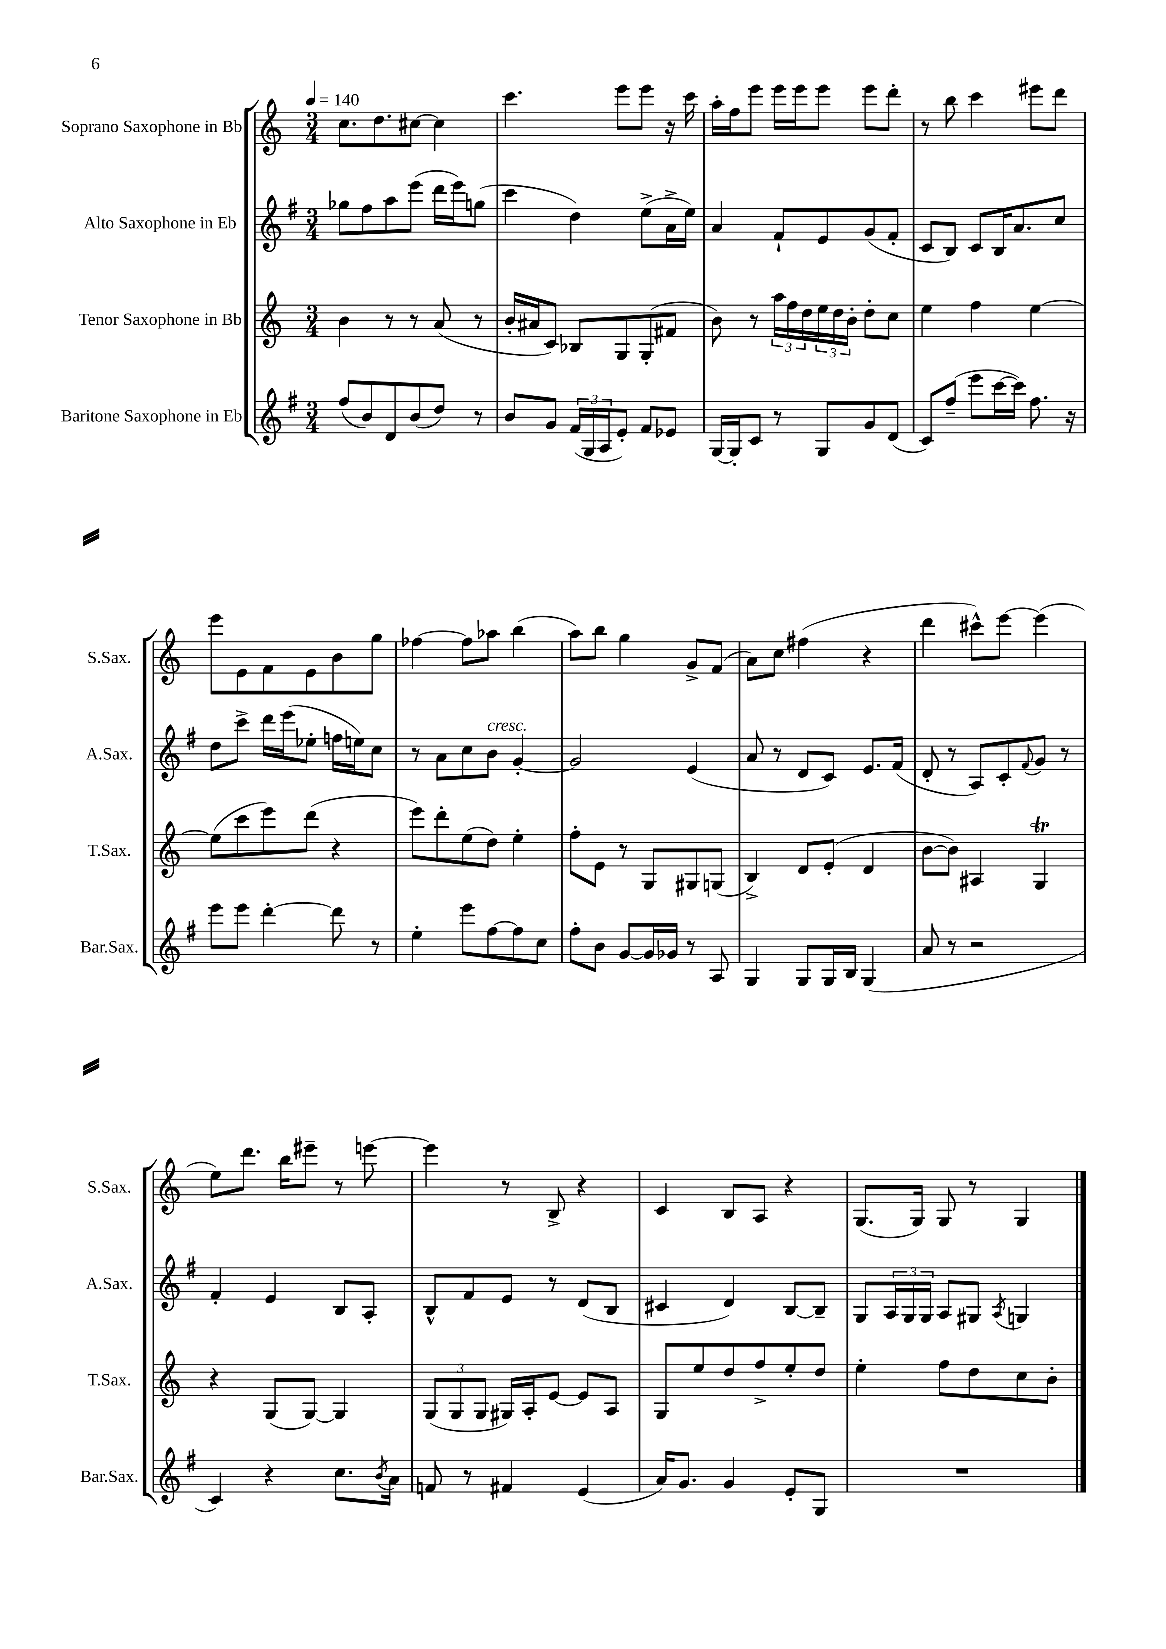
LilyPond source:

<<
\new StaffGroup <<
\new Staff = "s0" \with { instrumentName = "Soprano Saxophone in Bb" shortInstrumentName = "S.Sax." } {
    \clef treble \key c \major \numericTimeSignature \time 3/4 \tempo 4 = 140
    c''8. d''8. cis''8~ cis''4 |
    c'''4. e'''8 e'''8 r16 c'''16 |
    a''16-. f''16 e'''8 e'''16 e'''16 e'''8 e'''8 d'''8-. |
    r8 b''8 c'''4 eis'''8 d'''8 |
    e'''8 e'8 f'8 e'8 b'8 g''8 |
    fes''4~ fes''8 aes''8 b''4( |
    a''8) b''8 g''4 g'8-> f'8( |
    a'8) c''8 fis''4( r4 |
    d'''4 cis'''8-^) e'''8~ e'''4( |
    e''8) d'''8. b''16 eis'''8-- r8 e'''8~ |
    e'''4 r8 b8-> r4 |
    c'4 b8 a8 r4 |
    g8.( g16) g8 r8 g4 \bar "|." |
}
\new Staff = "s1" \with { instrumentName = "Alto Saxophone in Eb" shortInstrumentName = "A.Sax." } {
    \clef treble \key g \major \numericTimeSignature \time 3/4
    ges''8 fis''8 a''8 e'''8( d'''16 e'''16) g''8( |
    c'''4 d''4) e''8->( a'16-> e''16) |
    a'4 fis'8-! e'8 g'8( fis'8-. |
    c'8 b8) c'8 b16 a'8. c''8 |
    d''8 c'''8-> d'''16 e'''16( ees''8-. f''16 e''16) c''8 |
    r8 a'8 c''8 b'8^\markup { \italic "cresc." } g'4~-. |
    g'2 e'4( |
    a'8 r8 d'8 c'8) e'8. fis'16( |
    d'8-. r8 a8) c'8-. \appoggiatura { fis'8 } g'8 r8 |
    fis'4-. e'4 b8 a8-. |
    b8-^ fis'8 e'8 r8 d'8( b8 |
    cis'4 d'4) b8~ b8-- |
    g8 \tuplet 3/2 { a16 g16 g16 } a8 gis8 \acciaccatura { a8 } g4 \bar "|." |
}
\new Staff = "s2" \with { instrumentName = "Tenor Saxophone in Bb" shortInstrumentName = "T.Sax." } {
    \clef treble \key c \major \numericTimeSignature \time 3/4
    b'4 r8 r8 a'8( r8 |
    b'16-. ais'16 c'8) bes8 g8 g8-.( fis'8 |
    b'8) r8 \tuplet 3/2 { a''16 f''16 d''16 } \tuplet 3/2 { e''16 d''16 b'16-. } d''8-. c''8 |
    e''4 f''4 e''4~ |
    e''8( c'''8 e'''8) d'''8( r4 |
    e'''8) d'''8-. e''8( d''8) e''4-. |
    f''8-. e'8 r8 g8 gis8 g8( |
    b4->) d'8 e'8-.( d'4 |
    b'8~ b'8) ais4 g4\trill |
    r4 g8( g8~) g4 |
    \tuplet 3/2 { g8( g8 g8 } gis16) a16-. e'8~ e'8 a8 |
    g8 e''8 d''8 f''8-> e''8-. d''8 |
    e''4-. f''8 d''8 c''8 b'8-. \bar "|." |
}
\new Staff = "s3" \with { instrumentName = "Baritone Saxophone in Eb" shortInstrumentName = "Bar.Sax." } {
    \clef treble \key g \major \numericTimeSignature \time 3/4
    fis''8( b'8) d'8 b'8( d''8) r8 |
    b'8 g'8 \tuplet 3/2 { fis'16( g16 a16 } e'8-.) fis'8 ees'8 |
    g16~ g16-. c'8 r8 g8 g'8 d'8( |
    c'8) fis''8--( e'''8 c'''16~ c'''16) fis''8. r16 |
    e'''8 e'''8 d'''4~-. d'''8 r8 |
    e''4-. e'''8 fis''8~ fis''8 c''8 |
    fis''8-. b'8 g'8~ g'16 ges'16 r8 a8 |
    g4 g8 g16 b16 g4( |
    a'8 r8 r2 |
    c'4) r4 c''8. \acciaccatura { b'8 } a'16 |
    f'8 r8 fis'4 e'4( |
    a'16) g'8. g'4 e'8-. g8 |
    R2. \bar "|." |
}
>>
>>
\layout { \context { \Score \remove "Bar_number_engraver" } }
